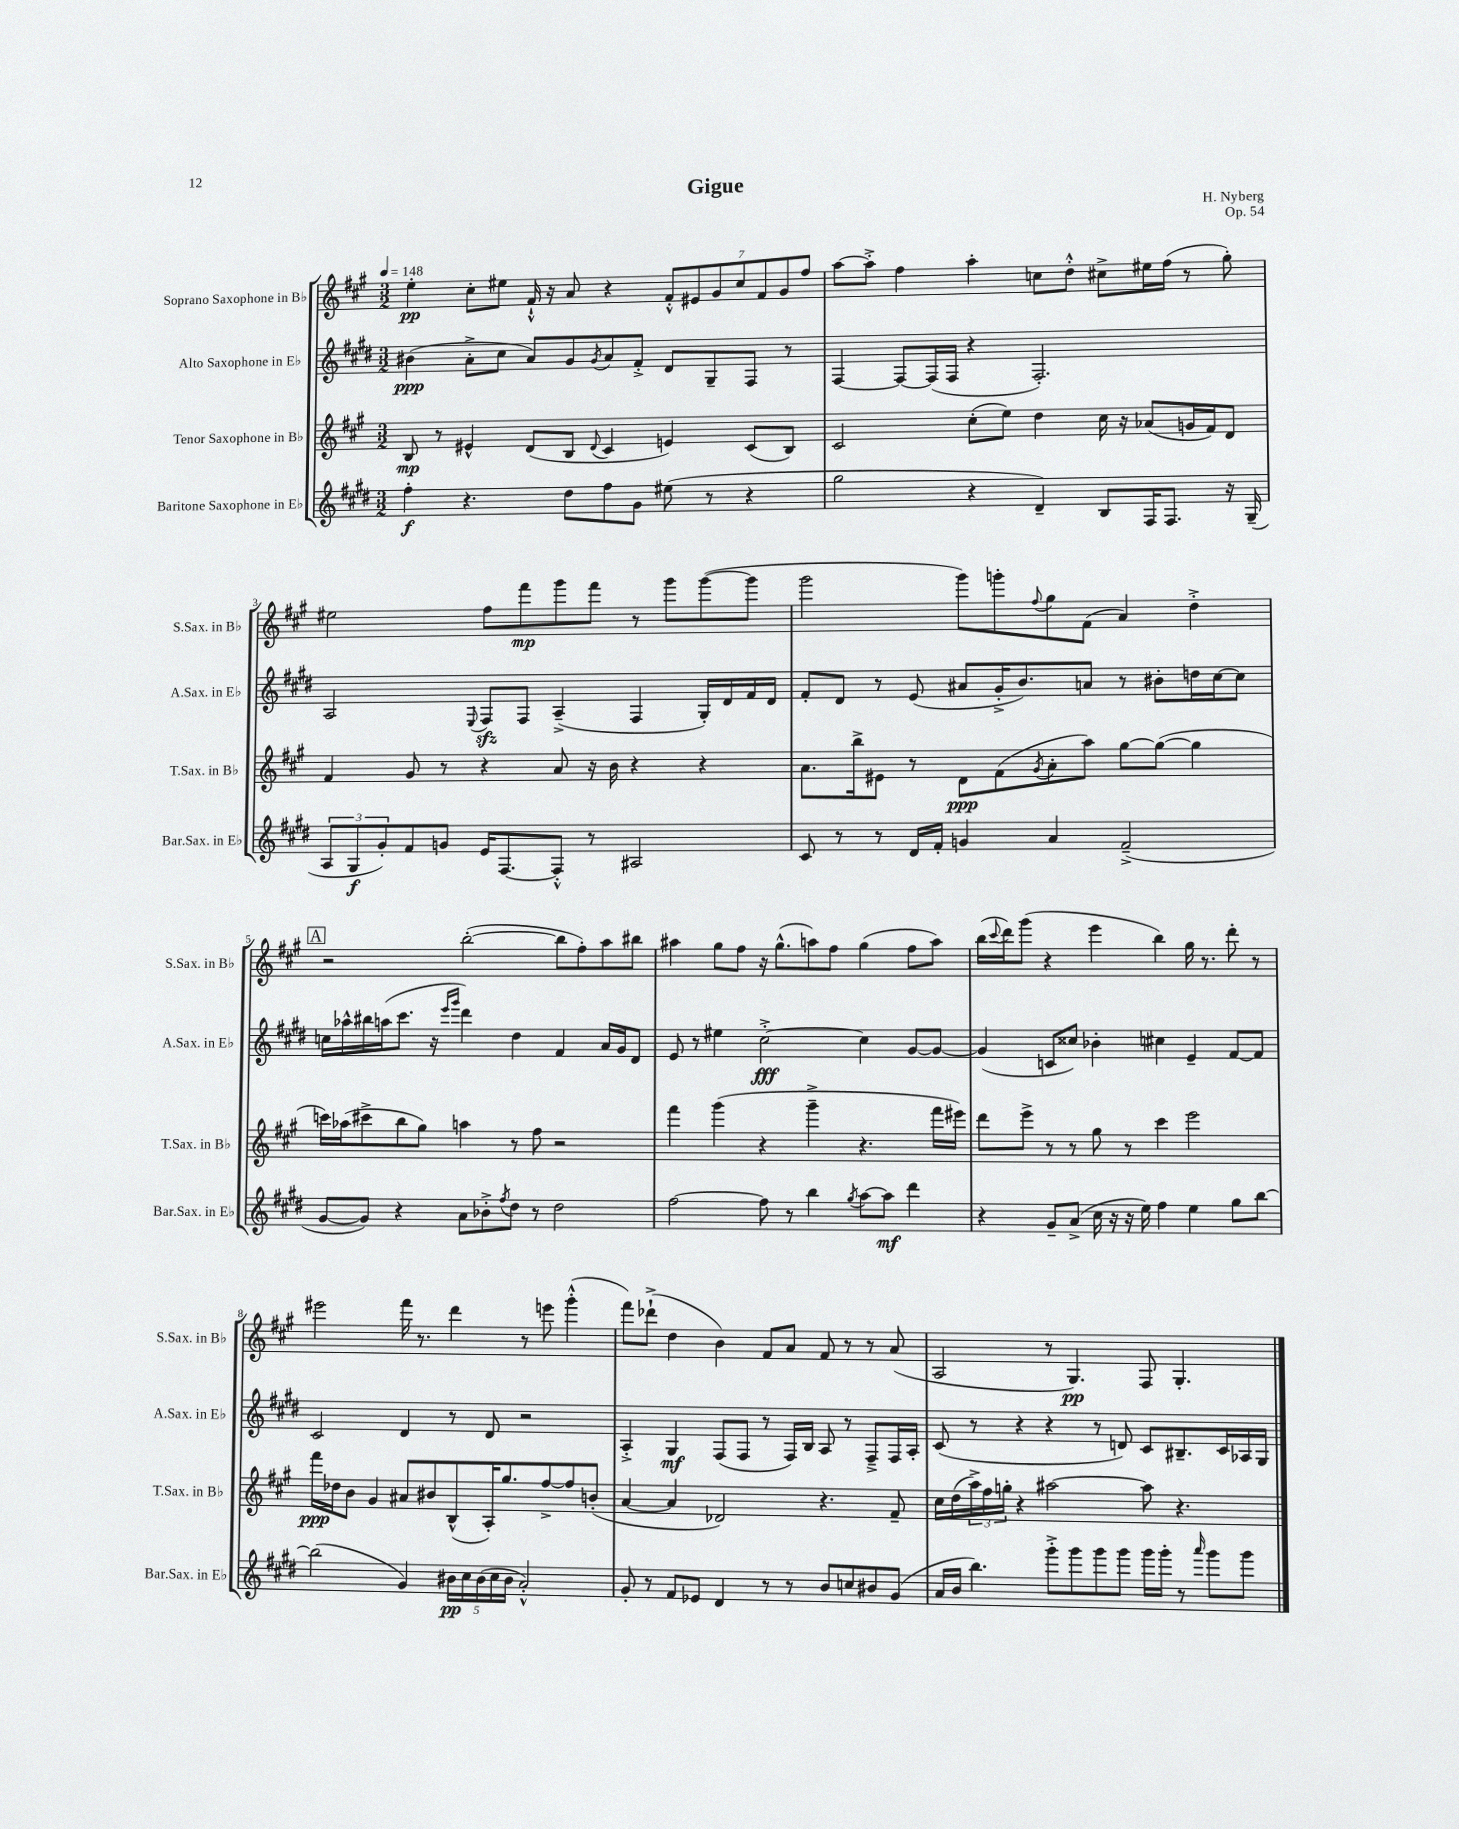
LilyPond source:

\header { title = "Gigue" composer = "H. Nyberg" opus = "Op. 54" }
<<
\new StaffGroup <<
\new Staff = "s0" \with { instrumentName = "Soprano Saxophone in Bb" shortInstrumentName = "S.Sax. in Bb" } {
    \clef treble \key a \major \numericTimeSignature \time 3/2 \tempo 4 = 148
    e''4-.\pp cis''8-. eis''8 fis'16-!-^ r16 a'8 r4 \tuplet 7/4 { fis'8-.-^ eis'8 gis'8 cis''8 fis'8 gis'8 fis''8 } |
    a''8~ a''8-.-> fis''4 a''4-. c''8 d''8-.-^ cis''8-> eis''16 fis''16( r8 gis''8-.) |
    eis''2 fis''8 fis'''8\mp gis'''8 fis'''8 r8 gis'''8 gis'''8~( gis'''8 |
    gis'''2 gis'''8) g'''8-. \appoggiatura { fis''8 } gis''8 fis'8( a'4) d''4-.-> |
    \mark \markup { \box "A" } r2 b''2~-.( b''8 fis''8-.) a''8 bis''8 |
    ais''4 gis''8 fis''8 r16 gis''8.-^( a''8) fis''8 gis''4( fis''8 a''8) |
    b''16( \appoggiatura { cis'''8 } d'''16) gis'''8( r4 e'''4 b''4) gis''16 r8. d'''8-. r8 |
    eis'''2 fis'''16 r8. d'''4 r8 e'''8 gis'''4-.-^( |
    fis'''8) des'''8-!->( d''4 b'4) fis'8 a'8 fis'8 r8 r8 a'8( |
    a2 r8 gis4.\pp) fis8 gis4.-. \bar "|." |
}
\new Staff = "s1" \with { instrumentName = "Alto Saxophone in Eb" shortInstrumentName = "A.Sax. in Eb" } {
    \clef treble \key e \major \numericTimeSignature \time 3/2
    bis'4\ppp( a'8-.-> cis''8 a'8) gis'8 \acciaccatura { gis'8 } a'8 fis'8-.-> dis'8 gis8-- fis8 r8 |
    fis4~ fis8~ fis16( fis16 r4 fis2.-.) |
    a2 \appoggiatura { e8 } fis8\sfz fis8 a4--->( fis4 gis16-.) dis'16 fis'16 dis'16 |
    fis'8-. dis'8 r8 e'8( ais'8 gis'16-.-> b'8.) a'8 r8 bis'8-. d''16 cis''16~ cis''8 |
    \mark \markup { \box "A" } c''16 aes''16-^ bis''16 a''16( cis'''8. r16 \grace { e'''16 gis'''16 } dis'''4) dis''4 fis'4 a'16 gis'16 dis'8 |
    e'8 r8 eis''4 cis''2~-.->\fff cis''4 gis'8~ gis'8~ |
    gis'4( c'8 cisis''8) bes'4-. cis''4 e'4-- fis'8~ fis'8 |
    cis'2 dis'4 r8 dis'8 r2 |
    a4-.-> gis4\mf fis8( fis8 r8 fis16) b16 a8 r8 fis8---> fis16 a16-. |
    cis'8( r8 r4 r4 r8 d'8) cis'8 bis8.-- cis'16 aes16 gis16 \bar "|." |
}
\new Staff = "s2" \with { instrumentName = "Tenor Saxophone in Bb" shortInstrumentName = "T.Sax. in Bb" } {
    \clef treble \key a \major \numericTimeSignature \time 3/2
    b8\mp r8 eis'4-^ d'8( b8 \appoggiatura { d'8 } cis'4 e'4) cis'8( b8) |
    cis'2 cis''8-.( e''8) d''4 cis''16 r16 aes'8( g'16 fis'16) d'8 |
    fis'4 gis'8 r8 r4 a'8 r16 b'16 r4 r4 |
    a'8. b''16-> eis'8 r8 d'8\ppp fis'8( \acciaccatura { gis'8 } a'8-. a''8) gis''8~ gis''8~( gis''4 |
    \mark \markup { \box "A" } c'''16) aes''16( cis'''8-> b''8 gis''8) a''4 r8 fis''8 r2 |
    fis'''4 gis'''4( r4 gis'''4---> r4. fis'''16 eis'''16) |
    d'''8 e'''8-> r8 r8 gis''8 r8 cis'''4 e'''2 |
    fis'''16\ppp des''16 b'8 gis'4 ais'8 bis'8 b8-^( a16-.) gis''8. fis''8~-> fis''8 b'8-.( |
    a'4~ a'4 des'2) r4. fis'8-- |
    cis''16 d''16( \tuplet 3/2 { a''16->) fis''16 g''16-. } r4 ais''2~ ais''8 r4. \bar "|." |
}
\new Staff = "s3" \with { instrumentName = "Baritone Saxophone in Eb" shortInstrumentName = "Bar.Sax. in Eb" } {
    \clef treble \key e \major \numericTimeSignature \time 3/2
    fis''4-.\f r4. dis''8 fis''8 gis'8 eis''8( r8 r4 |
    gis''2 r4 dis'4--) b8 fis16 fis8. r16 gis16--( |
    \tuplet 3/2 { a8 gis8\f gis'8-.) } fis'8 g'8 e'16 fis8.~ fis8-.-^ r8 ais2 |
    cis'8 r8 r8 dis'16 fis'16-. g'4 a'4 fis'2--->( |
    \mark \markup { \box "A" } gis'8~ gis'8) r4 a'8 bes'8-.-> \acciaccatura { fis''8 } dis''8 r8 dis''2 |
    fis''2~ fis''8 r8 b''4 \acciaccatura { gis''8 } a''8~ a''8\mf dis'''4 |
    r4 gis'8-- a'8->( cis''16 r16 r16 e''16) fis''4 e''4 gis''8 b''8~ |
    b''2( gis'4) \tuplet 5/4 { bis'16\pp cis''16 bis'16( cis''16 bis'16 } a'2-.-^) |
    gis'8-. r8 fis'8 ees'8 dis'4 r8 r8 b'8 c''8 bis'8 gis'8( |
    a'16 b'16 b''4.) gis'''8-.-> gis'''8 gis'''8 gis'''8 gis'''16 gis'''16-. r8 \grace { a'''16 } gis'''8 gis'''8 \bar "|." |
}
>>
>>
